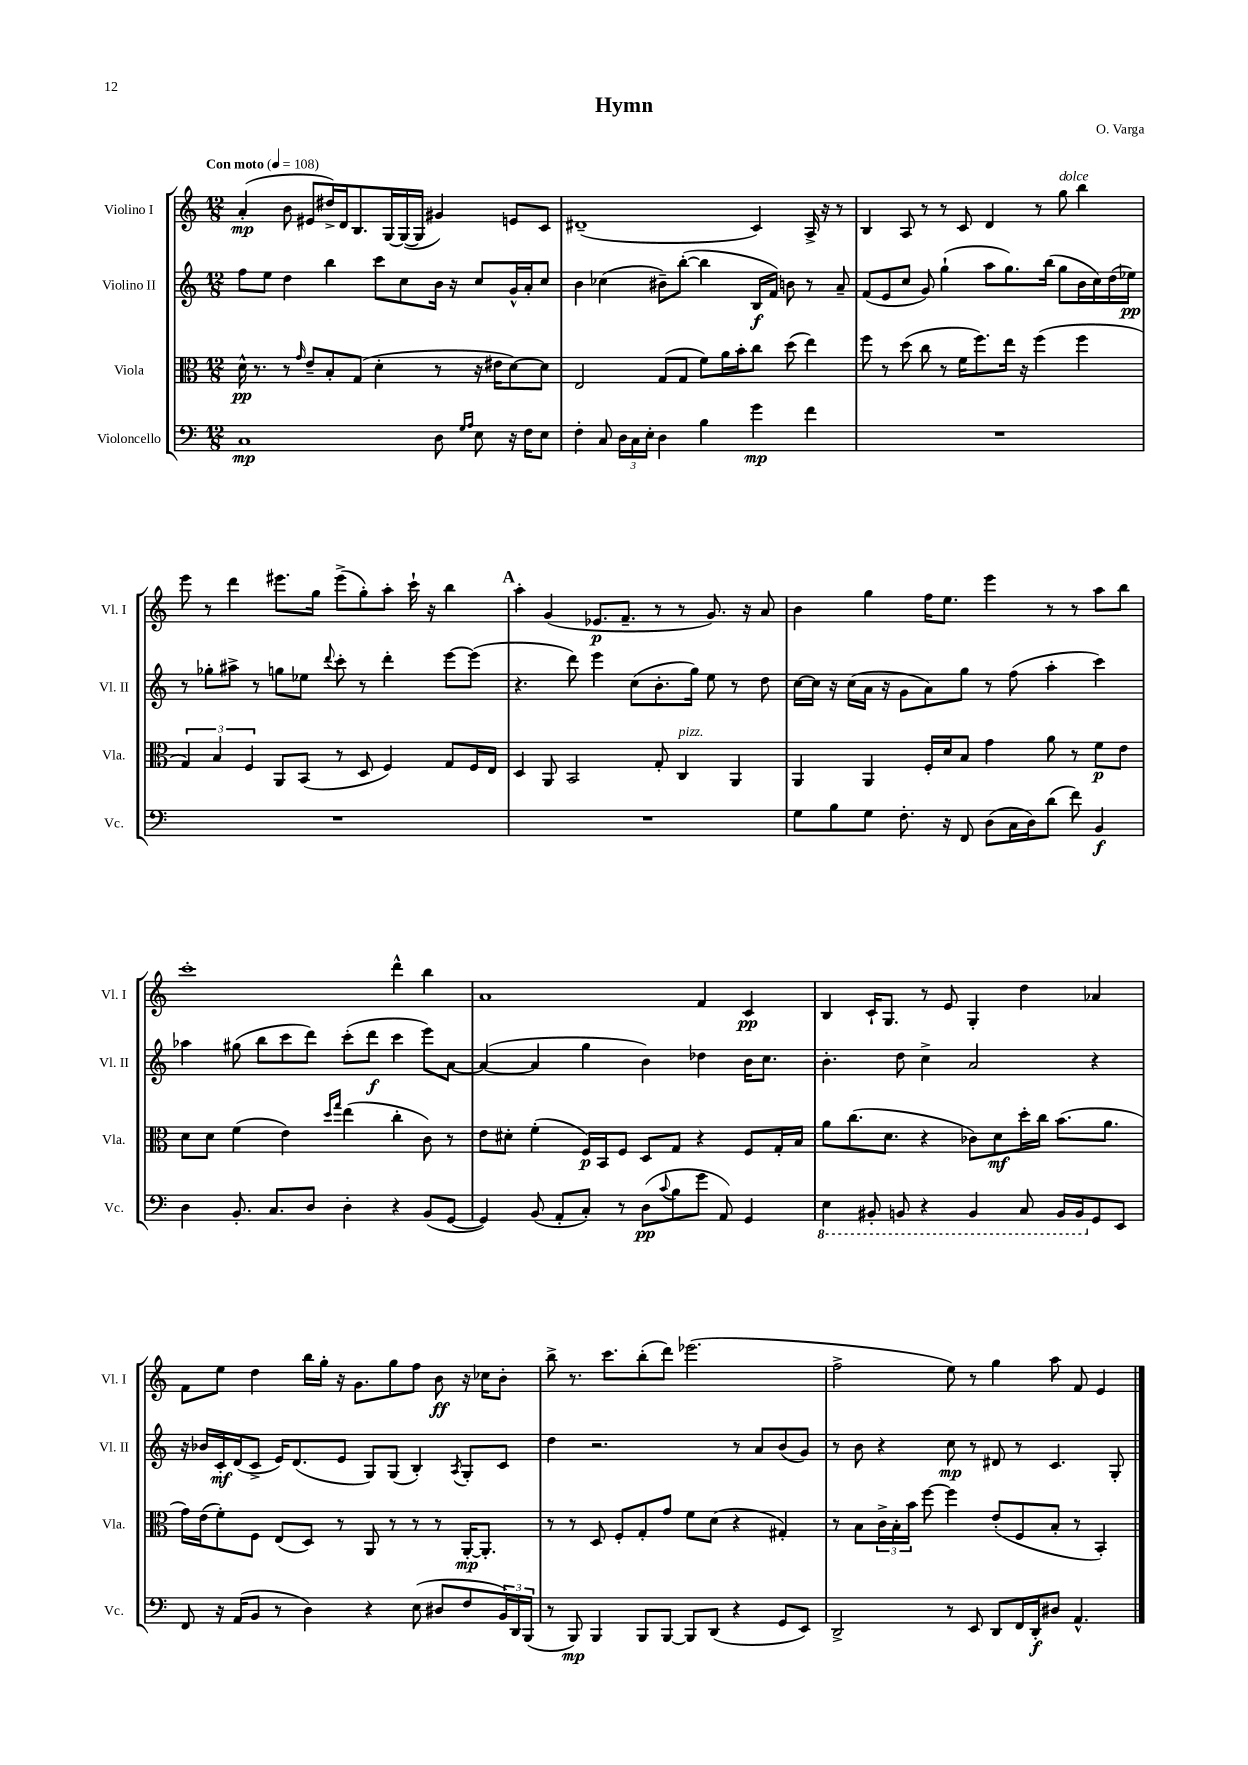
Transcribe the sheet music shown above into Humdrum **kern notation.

**kern	**dynam	**kern	**dynam	**kern	**dynam	**kern	**dynam
*part4	*part4	*part3	*part3	*part2	*part2	*part1	*part1
*staff4	*staff4	*staff3	*staff3	*staff2	*staff2	*staff1	*staff1
*I"Violoncello	*	*I"Viola	*	*I"Violino II	*	*I"Violino I	*
*I'Vc.	*	*I'Vla.	*	*I'Vl. II	*	*I'Vl. I	*
*clefF4	*	*clefC3	*	*clefG2	*	*clefG2	*
*k[]	*	*k[]	*	*k[]	*	*k[]	*
*M12/8	*	*M12/8	*	*M12/8	*	*M12/8	*
*MM108	*	*MM108	*	*MM108	*	*MM108	*
=1	=1	=1	=1	=1	=1	=1	=1
!	!	!	!	!	!	!LO:TX:a:B:t=Con moto	!
1C	mp	16d^^\	pp	8ff\L	.	(4a'/	mp
.	.	8.r	.	.	.	.	.
.	.	.	.	8ee\J	.	.	.
.	.	8r	.	4dd\	.	8b\	.
.	.	16qqg/	.	.	.	.	.
.	.	8e~/L	.	.	.	8e#X/L	.
.	.	8B'/	.	4bb\	.	16dd#X^/L)	.
.	.	.	.	.	.	16d/J	.
.	.	(8G/J	.	.	.	8.B/	.
.	.	4d'\	.	8ccc\L	.	.	.
.	.	.	.	.	.	[16G/L	.
.	.	.	.	8cc\	.	(16G/_	.
.	.	.	.	.	.	16G/JJ]	.
8D\	.	8r	.	16b\Jk	.	4g#X/)	.
.	.	.	.	16r	.	.	.
16qqG/LL	.	.	.	.	.	.	.
16qqA/JJ	.	.	.	.	.	.	.
8E\	.	16r	.	8cc/L	.	.	.
.	.	16e#X\KL	.	.	.	.	.
16r	.	[8d\)	.	16g^^/L	.	8en/L	.
16F\KL	.	.	.	16a'/J	.	.	.
8E\J	.	8d\J]	.	8cc/J	.	8c/J	.
=2	=2	=2	=2	=2	=2	=2	=2
4F'\	.	2E/	.	4b\	.	(1d#X~	.
8C/	.	.	.	(4cc-X\	.	.	.
24D\LL	.	.	.	.	.	.	.
24C\	.	.	.	.	.	.	.
24E'\JJ	.	.	.	.	.	.	.
4D\	.	(8G/L	.	8b#X~\L)	.	.	.
.	.	8G/J	.	([8bb'\J	.	.	.
4B\	.	8f\L)	.	4bb\]	.	.	.
.	.	16a\L	.	.	.	.	.
.	.	16b'\J	.	.	.	.	.
4g\	mp	8cc\J	.	16B/LL	f	4c/)	.
.	.	.	.	16f/JJ)	.	.	.
.	.	(8dd\	.	8bn\	.	.	.
4f\	.	4ee\)	.	8r	.	16A^/	.
.	.	.	.	.	.	16r	.
.	.	.	.	8a~/	.	8r	.
=3	=3	=3	=3	=3	=3	=3	=3
1.r	.	8ff\	.	(8f/L	.	4B/	.
.	.	8r	.	8e/	.	.	.
.	.	(8dd\	.	8cc/J	.	8A/	.
.	.	8cc\	.	8g/)	.	8r	.
.	.	8r	.	(4gg`\	.	8r	.
.	.	16f\KL	.	.	.	8c/	.
.	.	8.ff\)	.	.	.	.	.
.	.	.	.	8aa\L	.	4d/	.
.	.	16ee\Jk	.	8.gg\)	.	.	.
.	.	16r	.	.	.	.	.
.	.	(4ff\	.	.	.	8r	.
.	.	.	.	(16bb\Jk	.	.	.
!	!	!	!	!	!	!LO:TX:a:i:t=dolce	!
.	.	.	.	8gg\L	.	8gg\	.
.	.	4ff\	.	16b\L	.	4bb\	.
.	.	.	.	16cc\)	.	.	.
.	.	.	.	(16dd\	.	.	.
.	.	.	.	16ee-X\JJ)	pp	.	.
!!LO:LB:g=z
=4	=4	=4	=4	=4	=4	=4	=4
1.r	.	6G/)	.	8r	.	8eee\	.
.	.	.	.	8gg-X'\L	.	8r	.
.	.	6B/	.	.	.	.	.
.	.	.	.	8aa#X^\J	.	4ddd\	.
.	.	6F/	.	.	.	.	.
.	.	.	.	8r	.	.	.
.	.	8AA/L	.	8ggn\L	.	8.eee#X\L	.
.	.	(8BB/J	.	8ee-X\J	.	.	.
.	.	.	.	.	.	16gg\Jk	.
.	.	.	.	8qqddd/	.	.	.
.	.	8r	.	8ccc'\	.	(8eee#^\L	.
.	.	8D/	.	8r	.	8gg'\)	.
.	.	4F/)	.	4ddd'\	.	8aa'\J	.
.	.	.	.	.	.	16ccc`\	.
.	.	.	.	.	.	16r	.
.	.	8G/L	.	[8eee\L	.	4bb\	.
.	.	16F/L	.	(8eee\J]	.	.	.
.	.	16E/JJ	.	.	.	.	.
!!LO:REH:place=s1:t=A
=5	=5	=5	=5	=5	=5	=5	=5
1.r	.	4D/	.	4.r	.	4aa'\	.
.	.	8AA/	.	.	.	(4g/	.
.	.	2BB/	.	8ddd\)	.	.	.
.	.	.	.	4eee\	.	8.e-X/L	p
.	.	.	.	.	.	8.f~/J	.
.	.	.	.	(8cc\L	.	.	.
.	.	8G'/	.	8.b'\	.	8r	.
!	!	!LO:TX:a:i:t=pizz.	!	!	!	!	!
.	.	4C/	.	.	.	8r	.
.	.	.	.	16gg\Jk)	.	.	.
.	.	.	.	8ee\	.	8.g/)	.
.	.	4AA/	.	8r	.	.	.
.	.	.	.	.	.	16r	.
.	.	.	.	8dd\	.	8a/	.
=6	=6	=6	=6	=6	=6	=6	=6
8G\L	.	4AA/	.	[16cc\LL	.	4b\	.
.	.	.	.	16cc\JJ]	.	.	.
8B\	.	.	.	16r	.	.	.
.	.	.	.	(16cc\LL	.	.	.
8G\J	.	4AA/	.	16a\JJ	.	4gg\	.
.	.	.	.	16r	.	.	.
8.F'\	.	.	.	8g\L	.	.	.
.	.	16F'/LL	.	8a\)	.	16ff\KL	.
16r	.	16d/J	.	.	.	8.ee\J	.
8FF/	.	8B/J	.	8gg\J	.	.	.
(8D\L	.	4g\	.	8r	.	4eee\	.
16C\L	.	.	.	(8ff\	.	.	.
16D\J)	.	.	.	.	.	.	.
(8d\J	.	8a\	.	4aa'\	.	8r	.
8f\)	.	8r	.	.	.	8r	.
4BB/	f	8f\L	p	4ccc\)	.	8aa\L	.
.	.	8e\J	.	.	.	8bb\J	.
!!LO:LB:g=z
=7	=7	=7	=7	=7	=7	=7	=7
4D\	.	8d\L	.	4aa-X\	.	1ccc'	.
.	.	8d\J	.	.	.	.	.
8.BB'/	.	(4f\	.	(8gg#X\	.	.	.
.	.	.	.	8bb\L	.	.	.
8.C/L	.	.	.	.	.	.	.
.	.	4e\)	.	8ccc\	.	.	.
8D/J	.	.	.	8ddd\J)	.	.	.
.	.	16qqdd/LL	.	.	.	.	.
.	.	16qqgg/JJ	.	.	.	.	.
4D'\	.	(4ee\	.	(8ccc'\L	.	.	.
.	.	.	.	8ddd\J	f	.	.
4r	.	4cc'\	.	4ccc\	.	4ddd^^\	.
(8BB/L	.	8c\)	.	8eee\L)	.	4bb\	.
[8GG/J	.	8r	.	[8a\J	.	.	.
=8	=8	=8	=8	=8	=8	=8	=8
4GG/])	.	8e\L	.	(4a/_	.	1a	.
.	.	8d#X'\J	.	.	.	.	.
(8BB/	.	(4f'\	.	4a/]	.	.	.
8AA'/L	.	.	.	.	.	.	.
8C'/J)	.	16F/LL)	p	4gg\	.	.	.
.	.	16BB/J	.	.	.	.	.
8r	.	8F/J	.	.	.	.	.
(8D\L	pp	8D/L	.	4b\)	.	.	.
8qqc/	.	.	.	.	.	.	.
8B\	.	8G/J	.	.	.	.	.
8g\J	.	4r	.	4dd-X\	.	4f/	.
8AA/)	.	.	.	.	.	.	.
4GG/	.	8F/L	.	16b\KL	.	4c/	pp
.	.	.	.	8.cc\J	.	.	.
.	.	16G'/L	.	.	.	.	.
.	.	16B/JJ	.	.	.	.	.
=9	=9	=9	=9	=9	=9	=9	=9
*8ba	*	*	*	*	*	*	*
4EE\	.	8a\L	.	4.b'\	.	4B/	.
.	.	(8.cc\	.	.	.	.	.
8BBB#X'/	.	.	.	.	.	16c`/KL	.
.	.	8.d\J	.	.	.	8.G/J	.
8BBBn/	.	.	.	8dd\	.	.	.
4r	.	4r	.	4cc^\	.	8r	.
.	.	.	.	.	.	8e/	.
4BBB/	.	8c-X\L)	.	2a/	.	4G'/	.
.	.	8d\	mf	.	.	.	.
8CC/	.	16dd'\L	.	.	.	4dd\	.
.	.	16cc\JJ	.	.	.	.	.
16BBB/LL	.	(8.b\L	.	.	.	.	.
16BBB/J	.	.	.	.	.	.	.
*X8ba	*	*	*	*	*	*	*
8GG/	.	.	.	4r	.	4a-X/	.
.	.	8.a\J	.	.	.	.	.
8EE/J	.	.	.	.	.	.	.
!!LO:LB:g=z
=10	=10	=10	=10	=10	=10	=10	=10
8FF/	.	16g\LL)	.	16r	.	8f\L	.
.	.	(16e\J	.	16b-X/LL	.	.	.
16r	.	8f'\)	.	16c'/	mf	8ee\J	.
(16AA/KL	.	.	.	(16d/J	.	.	.
8BB/J	.	8F\J	.	8c^/J	.	4dd\	.
8r	.	(8E/L	.	16e/KL)	.	.	.
.	.	.	.	(8.d/	.	.	.
4D\)	.	8D/J)	.	.	.	16bb\LL	.
.	.	.	.	.	.	16gg'\JJ	.
.	.	8r	.	8e/J	.	16r	.
.	.	.	.	.	.	8.g\L	.
4r	.	8AA/	.	8G/L)	.	.	.
.	.	8r	.	(8G/J	.	8gg\	.
(8E\	.	8r	.	4B'/)	.	8ff\J	.
8D#X/L	.	8r	.	.	.	8b\	ff
.	.	.	.	8qA/	.	.	.
8F/	.	[16AA'/KL	mp	8G'/L	.	16r	.
.	.	8.AA'/J]	.	.	.	16cc-X\KL	.
24BB/L)	.	.	.	8c/J	.	8b'\J	.
24DD/	.	.	.	.	.	.	.
(24BBB/JJ	.	.	.	.	.	.	.
=11	=11	=11	=11	=11	=11	=11	=11
8r	.	8r	.	4dd\	.	8bb^\	.
8BBB/)	mp	8r	.	.	.	8.r	.
4BBB/	.	8D/	.	2.r	.	.	.
.	.	.	.	.	.	8.ccc\L	.
.	.	8F'/L	.	.	.	.	.
8BBB/L	.	8G'/	.	.	.	(8bb'\	.
[8BBB/J	.	8g/J	.	.	.	8ddd\J)	.
8BBB/L]	.	8f\L	.	.	.	(2.eee-X\	.
(8DD/J	.	(8d\J	.	.	.	.	.
4r	.	4r	.	8r	.	.	.
.	.	.	.	8a/L	.	.	.
8GG/L	.	4G#X'/)	.	(8b/	.	.	.
8EE/J)	.	.	.	8g/J)	.	.	.
=12	=12	=12	=12	=12	=12	=12	=12
2DD^/	.	8r	.	8r	.	2ff^\	.
.	.	8B\L	.	8b\	.	.	.
.	.	24c^\L	.	4r	.	.	.
.	.	24B'\	.	.	.	.	.
.	.	24b\JJ	.	.	.	.	.
.	.	[8ff\	.	.	.	.	.
8r	.	4ff\]	.	8cc\	mp	8ee\)	.
8EE/	.	.	.	8r	.	8r	.
8DD/L	.	(8e'/L	.	8d#X/	.	4gg\	.
16FF/L	.	8F/	.	8r	.	.	.
16DD'/J	f	.	.	.	.	.	.
8D#X/J	.	8B'/J	.	4.c/	.	8aa\	.
4.AA^^/	.	8r	.	.	.	8f/	.
.	.	4BB'/)	.	.	.	4e/	.
.	.	.	.	8G'/	.	.	.
==	==	==	==	==	==	==	==
*-	*-	*-	*-	*-	*-	*-	*-
